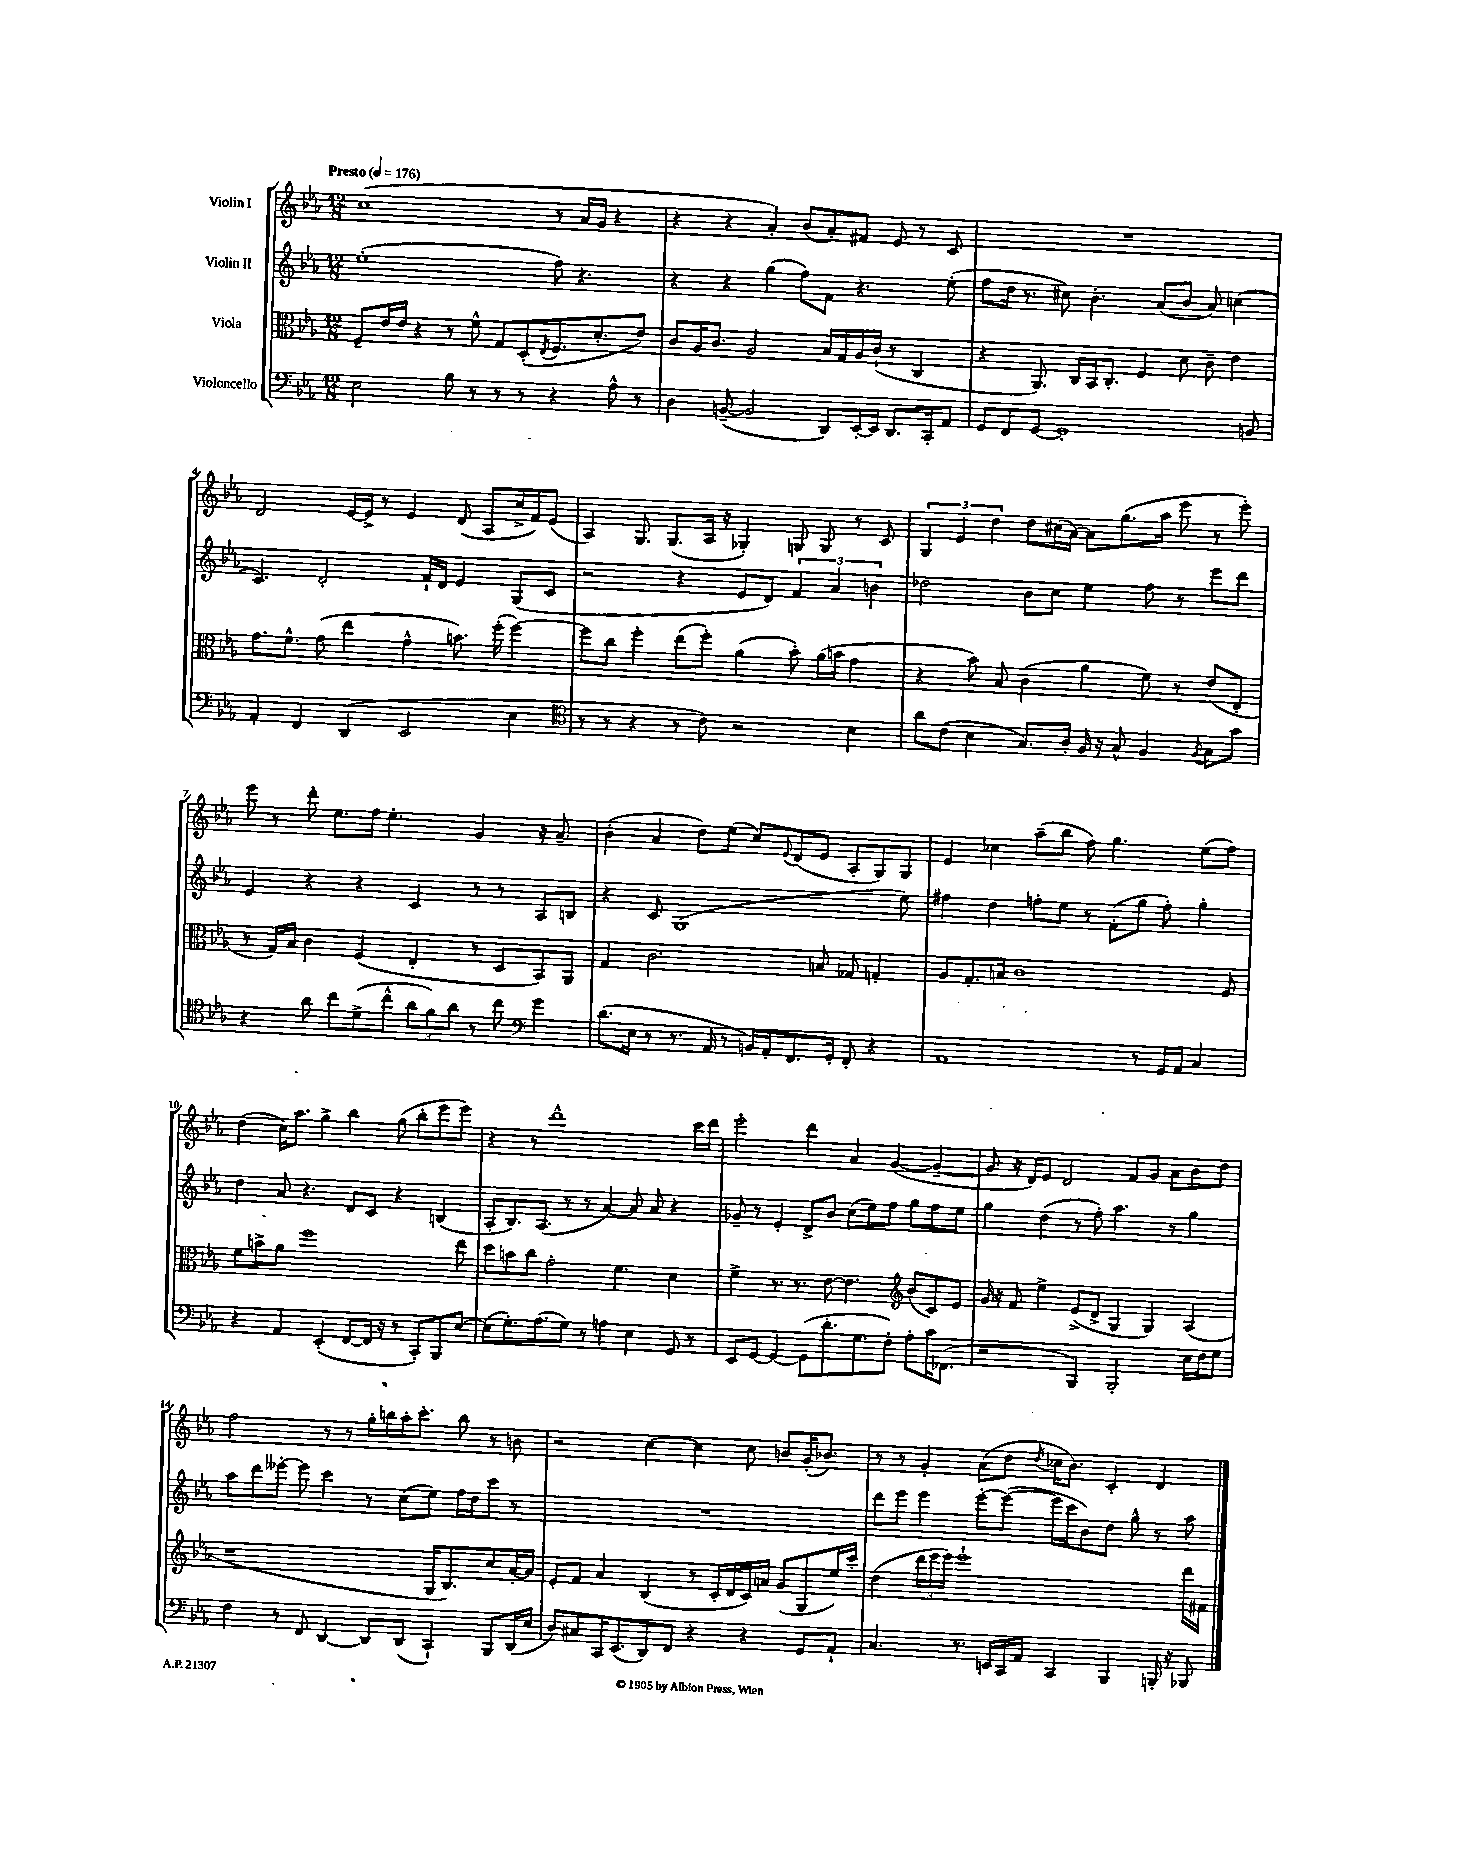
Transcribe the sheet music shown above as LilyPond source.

<<
\new StaffGroup <<
\new Staff = "s0" \with { instrumentName = "Violin I" } {
    \clef treble \key ees \major \numericTimeSignature \time 12/8 \tempo "Presto" 4 = 176
    c''1( r8 aes'16 g'16 r4 |
    r4 r4 aes'4-.) bes'8( aes'8-.) fis'8 ees'8 r8 c'8 |
    R1. |
    d'2 ees'16~ ees'16-> r8 ees'4 d'8( aes8 c''16-> f'16) ees'8( |
    aes4) g8. g8.( aes16 r16 ges4-.) g8 g8 r8 c'8 |
    \tuplet 3/2 { g4 ees'4 d''4 } d''8 cis''16( aes'16~) aes'8 g''8.( aes''16 ees'''8 r8 ees'''8-.) |
    ees'''8 r8 d'''8-. ees''8. f''16 ees''4.-. g'4 r16 aes'8.-- |
    bes'4-.( aes'4 d''8) ees''8( c''8) \appoggiatura { ees'8 } d'8( ees'8 aes8-. g8) g8 |
    ees'4 ces''4 aes''8--( bes''8 f''8) g''4. ees''8( f''8) |
    d''4( c''16) aes''8. g''4-> bes''4 g''8( bes''8-. ees'''8 ees'''8) |
    r4 r8 d'''1-^ c'''16 d'''16 |
    ees'''2-. d'''4 aes'4 g'4~( g'4~-- |
    g'8 r16 d'16) ees'8 d'2 f'8 g'8 aes'8 bes'8 d''8 |
    f''2 r8 r8 g''16-. b''16 aes''16-. c'''8.-. b''8 r8 b'8 |
    r2 c''4~ c''4 c''8 b'8 g'16-.( bes'8.) |
    r8 r8 g'4-. aes'8( d''8 \acciaccatura { d''8 } ces''16 bes'8.) c'4-. d'4 \bar "|." |
}
\new Staff = "s1" \with { instrumentName = "Violin II" } {
    \clef treble \key ees \major \numericTimeSignature \time 12/8
    ees''1-.( f''8) r4. |
    r4 r4 g''4( f''8) f'8 r4. ees''8-.( |
    f''8 d''16 r8. cis''8) bes'4.-. aes'8( bes'8 aes'8) c''4( |
    c'4.) d'2-. f'16-! d'16 ees'4 g8( c'8 |
    r2 r4 ees'8 d'8) \tuplet 3/2 { f'4 aes'4 b'4 } |
    des''2 bes'8 c''8 ees''4 f''8 r8 ees'''8 d'''8 |
    ees'4 r4 r4 c'4 r8 r8 aes8 b8 |
    r4 c'8 g1( ees''8) |
    fis''4 d''4 f''8-. ees''8 r8 f'8-.( g''8 f''8-.) g''4-. |
    d''4 aes'8 r4. d'8 c'8 r4 b4( |
    aes8-. bes8.) aes8.( r8 r8 aes'4~) aes'8 aes'8 r4 |
    ges'8-- r8 ees'4-. d'8-> bes'8 c''8( ees''8) f''8 g''8 f''8 ees''8 |
    g''4 d''4( r8 f''8-.) aes''4. r8 g''4 |
    aes''8 d'''8 eeses'''8~-. eeses'''8 c'''4 r8 c''8( ees''8) f''16 d''16 c'''8 r8 |
    R1. |
    d'''8 ees'''8 ees'''4 ees'''8~-. ees'''8~( ees'''16 c'''16 bes'8) d''8 g''8-^ r8 aes''8 \bar "|." |
}
\new Staff = "s2" \with { instrumentName = "Viola" } {
    \clef alto \key ees \major \numericTimeSignature \time 12/8
    f8-- ees'16 ees'16 r4 r8 f'8-^ g8 d8-.( \acciaccatura { ees8 } f8. d'8.-. ees'8) |
    c'8 aes16 c'8. aes2 bes16 g16 aes16 c'16-!( r8 c4 |
    r4 aes,8.) c16 bes,16 c8.-. f4 d'8 c'8-- ees'4 |
    g'8. f'8.-^ g'8( ees''4 g'4-^ b'8.) f''16-.( f''4~) |
    f''8 c''8 f''4-. ees''8( f''8-.) aes'4( bes'8-.) aes'16( b'16 g'4 |
    r4 bes'8) bes8 c'4( aes'4 f'8) r8 ees'8( ees8-. |
    r8 g16) bes16 c'4 f4( ees4-. r8 d8 bes,8) aes,8 |
    g4 c'2. b8 ges8 g4-. |
    aes8 g8.-. b16 c'1 f8 |
    f'8 b'8-> aes'8 f''1 ees''8 |
    d''8 b'8 c''8 g'2-. f'4. d'4 |
    f'4-> r8. r8. ees'8~ ees'4. \clef treble bes'8( c'8) ees'8 |
    g'16 r16 f'8 ees''4-> ees'8->( d'8-> g4 g4) aes4( |
    r1 g16 bes8.) c''8 aes'16~-. aes'16 |
    ees'8-. f'8 aes'4 bes4( r8 c'16-. d'16 c'16) a'16 g'8( g8 ees''16) c'''16-. |
    d''4( \tuplet 3/2 { d'''16 ees'''16 ees'''16) } ees'''1-! d'''16 fis'16 \bar "|." |
}
\new Staff = "s3" \with { instrumentName = "Violoncello" } {
    \clef bass \key ees \major \numericTimeSignature \time 12/8
    ees2 bes8 r8 r8 r8 r4 aes8-^ r8 |
    d4 b,8~--( b,2 d,8) ees,16~-. ees,16 d,8. c,16-. aes,8 |
    g,8 f,8 g,8~ g,1-. b,8 |
    aes,4-. f,4 d,4( ees,2 ees4 |
    \clef tenor r8 r8 r4 r8 c'8) r2 bes4 |
    aes'8 c'8( bes4 g8.) aes16-. f16 r16 g8-^ f4 \acciaccatura { f8 } g8 g'8 |
    r4 aes'8 c''8 d'8->( c''8-^ \tuplet 3/2 { aes'8 f'8) aes'8 } r8 c''8 \clef bass g'4 |
    d'8.( ees16 r8 r8. aes,16 r8 b,16) aes,16-. f,8. g,16-. f,8-. r4 |
    aes,1 r8 g,16 aes,16 c4 |
    r4 aes,4 ees,4-.( f,8~ f,16 r16 r8 c,8-.) bes,,8 ees8~ |
    ees8( g8.-.) aes8.( g8) r8 a4 ees4 g,8 r8 |
    ees,8 g,8~ g,4~ g,8( d'8.-. g8. f8-.) aes8-. c'16 fes,8.( |
    r2 bes,,4) bes,,2-. ees16 f16 g8 |
    f4 r8 f,8 d,4~ d,8 d,8( c,4-!) bes,,8 d,16( ees16 |
    d8) cis8 c,16 ees,8.( d,8) f,8 r4 r4 g,8 aes,8-! |
    c4. r8. e,16 c,16 aes,16 c,4 bes,,4 b,,16-. r16 bes,,8 \bar "|." |
}
>>
>>
